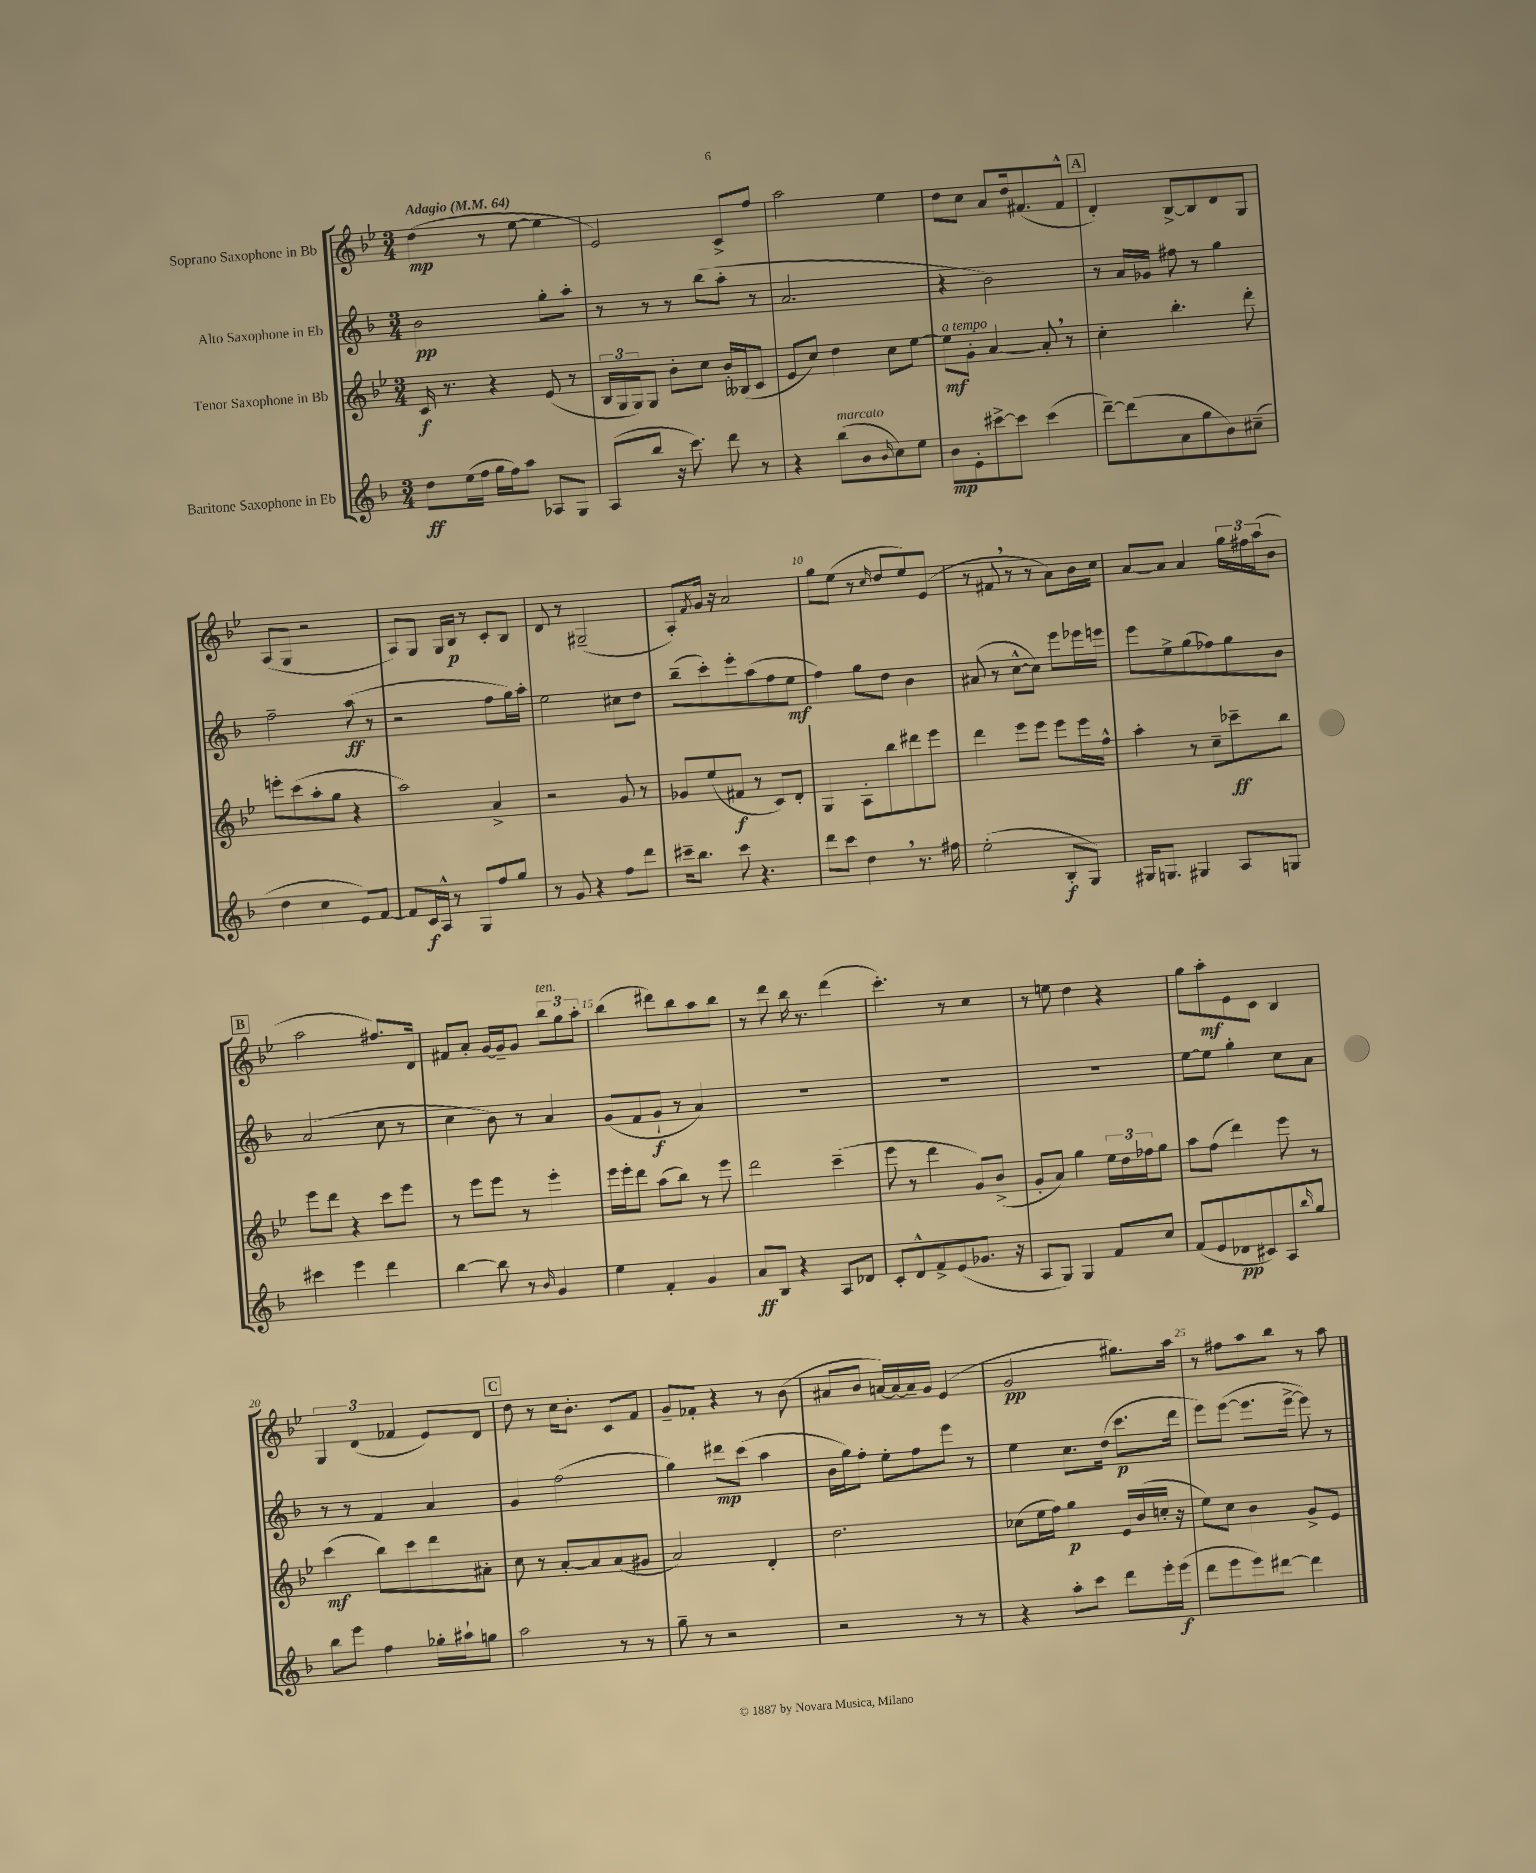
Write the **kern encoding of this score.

**kern	**kern	**kern	**kern
*staff4	*staff3	*staff2	*staff1
*clefG2	*clefG2	*clefG2	*clefG2
*k[b-]	*k[b-e-]	*k[b-]	*k[b-e-]
*M3/4	*M3/4	*M3/4	*M3/4
*MM64	*MM64	*MM64	*MM64
8dd\L	16c/	2b-\	(4dd\
.	8.r	.	.
(16ee\L	.	.	.
16ff\JJ	.	.	.
16gg\LL	4r	.	8r
16ff\J)	.	.	.
8aa\J	.	.	[8ee-\
8A-/L	(8e-/	8gg'\L	4ee-\]
8G/J	8r	8aa'\J	.
=	=	=	=
(8A/L	24B-/LL	8r	2e-/)
.	24G/	.	.
.	24G/J)	.	.
8bb-/J	8G/J	8r	.
16r	8b-'\L	8r	.
8.ccc\)	.	.	.
.	8cc\J	(8bb-\L	.
8ddd\	16b-'/LL	8aa'\J	8c^/L
.	(16B--/J	.	.
8r	8c/J	8r	8ff/J
=	=	=	=
4r	8e-/L	2.a/	2aa\
.	8cc/J)	.	.
(8bb-\L	4dd\	.	.
8b-\	.	.	.
16qqb-/	.	.	.
8cc\)	8cc\L	.	4ee-\
8ee\J	[8ee-\J	.	.
=	=	=	=
8b-\L	8ee-\]L	4r	8dd\L
8e'\	8g'\J	.	8cc\J
[8ccc#^\	[4a/	2b-\)	8a/L
8ccc#\]J	.	.	16dd/k
.	.	.	(8.f#/
(4ccc#\	8a'/]	.	.
.	8r	.	8f#^^/J
=	=	=	=
[8ddd~\L)	4cc'\	8r	4d'/)
(8ddd\]	.	16a/LL	.
.	.	16g-/JJ	.
8a\	4.bb-'\	8ff#\	[8B-^/L
8gg\	.	8r	8B-/]
8b-\)	.	4gg\	8d/
(8cc#~\J	8ddd'\	.	8G/J
=	=	=	=
4dd\	8eee'\L	2ff~\	(8A/L
.	(8ccc\	.	8G/J
4cc\	8aa'\	.	2r
.	8gg\J	.	.
8e/L)	4r	(8aa\	.
[8f/J	.	8r	.
=	=	=	=
8f/]L	2aa\)	2r	8A/L)
16c/L	.	.	8G/J
16A^^/JJ	.	.	.
8r	.	.	16G/LL
.	.	.	16B-/JJ
8G/L	.	.	8r
8ff/	4a^/	8ff\L	8c'/L
8gg/J	.	16gg\L)	8B-/J
.	.	16aa'\JJ	.
=	=	=	=
8r	2r	2ee\	8d/
8g/	.	.	8r
4r	.	.	(2G#~/
8ff\L	8g/	8cc#\L	.
8ddd\J	8r	8dd\J	.
=	=	=	=
16ccc#~\LK	8g-/L	(8bb-~\L	8A'/L)
8.bb-\J	.	.	.
.	.	.	8qf/
.	(8ee-/	8ccc'\)	16g/Jk
.	.	.	16r
8ccc#\	8f#/J	8eee'\	2a/
4.r	8r	(8aa\	.
.	8c/L)	8ff\	.
.	8d'/J	8ee\J	.
=	=	=	=
8ddd\L	4G/	4ff\)	8gg\L
8ccc\J	.	.	(8ee-\J
4dd\	8A'\L	8gg\L	8r
.	.	.	16qqcc/
.	8bb-\	8dd\J	8dd/L
8.r	8ddd#\	4b-\	8ee-/)
.	8eee-\J	.	(8e-/J
16ff#\	.	.	.
=	=	=	=
(2ee'\	4ddd\	(8a#/	8r
.	.	8r	8f#/
.	8eee-\L	[8cc^^\L	8r
.	8eee-\J	8cc\]J)	8r
8B-'/L	8eee-\L	8eee\L	8a\L)
8G/J)	16eee-\L	16eee-\L	16b-\L
.	16ff^^\JJ	16eee\JJ	16cc\JJ
=	=	=	=
16G#/LK	4aa'\	8eee\L	[8a/L
8.G/J	.	.	.
.	.	8ee^\	8a/]J
4G#/	8r	(8gg\	4a/
.	8cc~\L	8ff-\)	.
8A/L	8ccc-~\	8gg\	24gg\LL
.	.	.	24ff#\
.	.	.	(24aa\J
8G/J	8bb-\J	8b-\J	8b-\J
=	=	=	=
4ccc#\	8eee-\L	(2a/	2aa\
.	8ddd\J	.	.
4eee\	4r	.	.
4ddd\	8ccc\L	8cc\	8.ff#/L)
.	8eee-\J	8r	.
.	.	.	16d/Jk
=	=	=	=
[4bb-\	8r	4cc\	8f#/L
.	8eee-\L	.	8a'/J
8bb-\]	8eee-\J	8b-\)	[16g/LL
.	.	.	16g~/]J
8r	8r	8r	8g/J
16qqb-/	.	.	.
4g/	4eee-'\	4a/	12bb-\L
.	.	.	12gg\
.	.	.	12aa'\J
=	=	=	=
4ee\	16eee-\LL	(8g/L	(4bb-\
.	16eee-'\J	.	.
.	8ddd\J	8f/	.
4f'/	(8aa\L	8g`/J	8ddd#\L)
.	8bb-\J)	8r	8bb-\
4g/	8r	4a/)	8aa\
.	8eee-\	.	8bb-\J
=	=	=	=
8a/L	2ddd\	2.r	8r
8B-/J	.	.	8ddd\
4r	.	.	16bb-\
.	.	.	8.r
8A/L	(4ccc~\	.	(4ddd\
8d-/J	.	.	.
=	=	=	=
8c'/L	8eee-\	2.r	4.ccc'\)
8d^^/	8r	.	.
8f^/	4ddd\	.	.
(8e/	.	.	8r
8.g-/J	8g/L)	.	4cc\
.	(8b-^/J	.	.
16r	.	.	.
=	=	=	=
8A/L	8g'/L	2.r	8r
8G/J)	8a/J)	.	8ee\
4G/	4gg\	.	4dd\
8f/L	24ee-\LL	.	4r
.	24dd\	.	.
.	24ff-\J	.	.
8cc/J	8gg\J	.	.
=	=	=	=
(8f/L	8aa\L	[8ee\L	8gg\L
8e/	(8ff\J	8ee\]J	8aa'\
8d-/	4ddd\)	4gg'\	8e-\
8c#/)	.	.	8c\J
8A/	8eee-\	8cc\L	4B-/
16qqbb-/	.	.	.
8gg/J	8r	8a\J	.
=	=	=	=
8bb-\L	(4ccc\	8r	6G/
8eee\J	.	8r	.
.	.	.	(6d/
4ff\	8bb-\L)	4f/	.
.	.	.	6f-/
.	8ccc\	.	.
16gg-'\LL	8ddd\	4a/	8e-/L)
16aa#`\J	.	.	.
8gg\J	8a#'\J	.	8d/J
=	=	=	=
2aa\	8cc\	4g/	8dd\
.	8r	.	8r
.	[8a'/L	(2ff\	16cc\LK
.	.	.	8.b-'\J
.	8a/]	.	.
8r	(8a/	.	8c/L
8r	8g#/J	.	8f/J
=	=	=	=
8gg~\	2a/)	4gg\)	8g~/L
8r	.	.	8f-'/J
2r	.	8ddd#\L	4r
.	.	(8ccc\J	.
.	4d'/	4aa\	8r
.	.	.	(8b-\
=	=	=	=
2r	2.dd\	16b-\LL	8a#/L
.	.	16gg\J)	.
.	.	8ff'\J	8b-/J
.	.	8ee'\L	[16a/LL)
.	.	.	16a/_
.	.	8ff\	16a~/]
.	.	.	16g/JJ
8r	.	8eee\J	(4e-/
8r	.	8r	.
=	=	=	=
4r	(8cc-\L	4ee\	2g/
.	16ee-\L	.	.
.	16ff\JJ)	.	.
8aa'\L	4gg\	8.cc\L	.
8ccc\J	.	.	.
.	.	(16dd\Jk	.
8ddd\L	16e-/LL	8.ccc\L	8.gg#\L)
.	(16b-/	.	.
16eee'\L	16cc'/JJ	.	.
(16eee\JJ	16r	16ddd\Jk	16aa\Jk
=	=	=	=
8ddd\L	8ee-\L)	8eee\L)	8r
8eee\	8cc\J	([8eee\J	8ff#\L
8eee\)	4b-\	8.eee\]L	8aa\
[8ddd#\J	.	.	8bb-\J
.	.	[16eee^\Jk	.
4ddd#\]	8g^/L	8eee\])	8r
.	8e-/J	8r	8aa\
==	==	==	==
*-	*-	*-	*-
